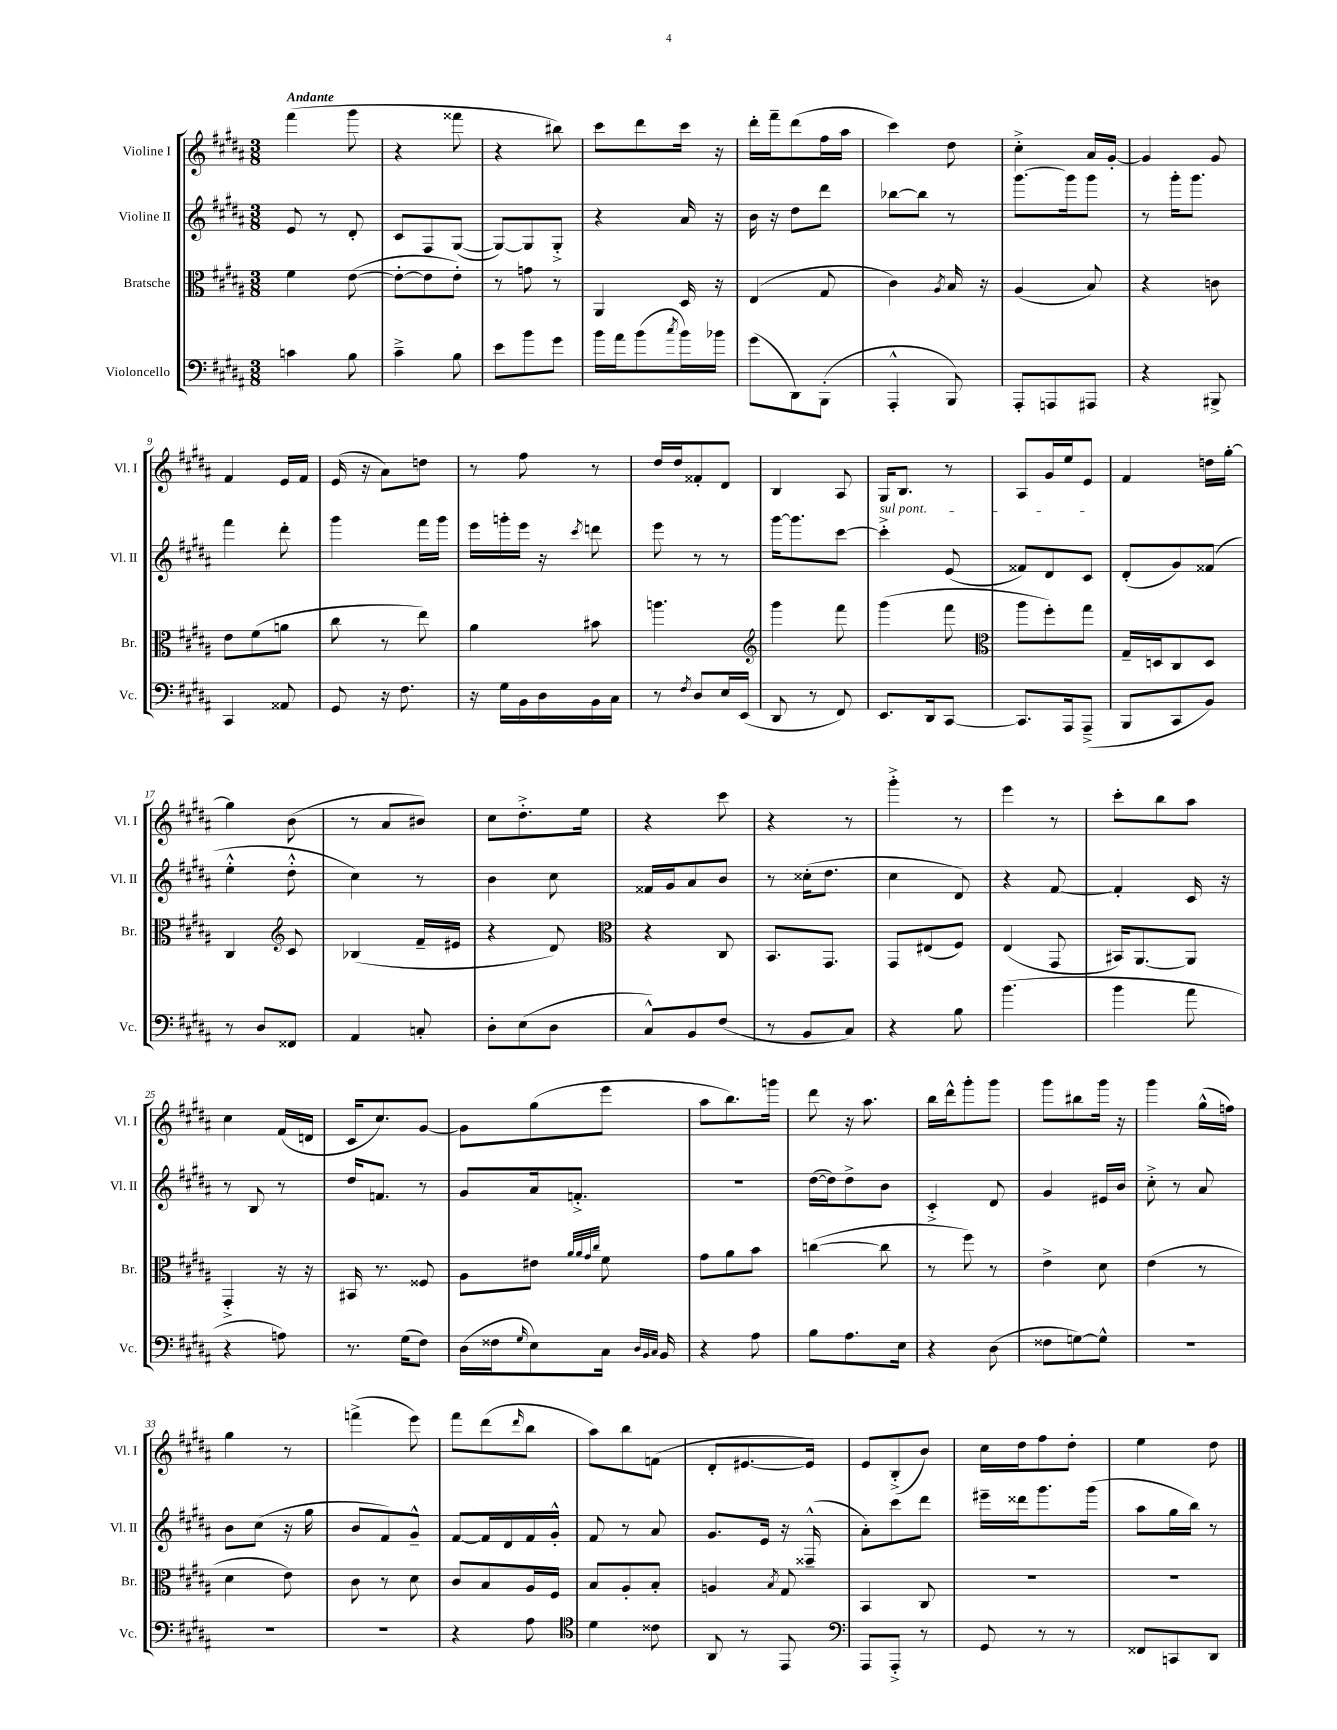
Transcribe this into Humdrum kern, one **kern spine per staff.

**kern	**kern	**kern	**kern
*staff4	*staff3	*staff2	*staff1
*clefF4	*clefC3	*clefG2	*clefG2
*k[f#c#g#d#a#]	*k[f#c#g#d#a#]	*k[f#c#g#d#a#]	*k[f#c#g#d#a#]
*M3/8	*M3/8	*M3/8	*M3/8
4c	4f#	8e	(4fff#
.	.	8r	.
8B	([8e	8d#'	8ggg#
=	=	=	=
4c#~^	8e'_	8c#	4r
.	8e]	8F#	.
8B	8e')	([8G#	8fff##
=	=	=	=
8e	8r	8G#_)	4r
8b	8g	8G#]	.
8g#	8r	8G#'^	8bb#)
=	=	=	=
16b	4AA#	4r	8ccc#
16a#	.	.	.
(8b	.	.	8ddd#
8qcc#	.	.	.
16b)	16D#	16a#	16ccc#
16b-	16r	16r	16r
=	=	=	=
(8g#	(4E	16b	16ddd#'
.	.	16r	16fff#~
8DD#)	.	8dd#	(8ddd#
(8BBB'	8G#	8ddd#	16ff#
.	.	.	16aa#
=	=	=	=
4AAA#'^^	4c#)	[8bb-	4ccc#)
.	.	8bb-]	.
.	8qA#	.	.
8BBB)	16B	8r	8dd#
.	16r	.	.
=	=	=	=
8AAA#'	(4A#	[8.ggg#	4cc#'^
8AAA	.	.	.
.	.	16ggg#]	.
8AAA#	8B)	8ggg#	16a#
.	.	.	[16g#'
=	=	=	=
4r	4r	8r	4g#]
.	.	16ggg#'	.
.	.	8.ggg#	.
8BBB#^	8c	.	8g#
=	=	=	=
4CC#	8e	4fff#	4f#
.	(8f#	.	.
8AA##	8a	8ddd#'	16e
.	.	.	16f#
=	=	=	=
8GG#	8cc#	4ggg#	(16e
.	.	.	16r
16r	8r	.	8a#)
8.F#	.	.	.
.	8ee)	16fff#	8dd
.	.	16ggg#	.
=	=	=	=
16r	4a#	16eee	8r
16G#	.	16ggg'	.
16BB	.	16eee	8ff#
16D#	.	16r	.
.	.	8qccc#	.
16BB	8b#	8ddd	8r
16C#	.	.	.
=	=	=	=
8r	4.aa	8eee	16dd#
.	.	.	16dd#
8qF#	.	.	.
8D#	.	8r	8f##'
16E	.	8r	8d#
(16EE	.	.	.
=	=	=	=
*	*clefG2	*	*
8DD#	4ggg#	[16ggg#	4B
.	.	8.ggg#]	.
8r	.	.	.
8FF#)	8fff#	[8ccc#	8A#
=	=	=	=
8.EE	(4ggg#	4ccc#'^]	16G#
.	.	.	8.B
16DD#	.	.	.
[8CC#	8fff#	(8e	8r
=	=	=	=
*	*clefC3	*	*
8.CC#]	8aa#	8f##)	8A#
.	8ff#')	8d#	16g#
16AAA#	.	.	16ee
(8AAA#~^	8gg#	8c#	8e
=	=	=	=
8BBB	16G#~	(8d#'	4f#
.	16D	.	.
8CC#	8C#	8g#)	.
8BB)	8D	(8f##	16dd
.	.	.	[16gg#'
=	=	=	=
8r	4C#	4ee'^^	4gg#]
8D#	.	.	.
*	*clefG2	*	*
8FF##	8c#	8dd#'^^	(8b
=	=	=	=
4AA#	(4B-	4cc#)	8r
.	.	.	8a#
8C'	16f#~	8r	8b#)
.	16e#	.	.
=	=	=	=
8D#'	4r	4b	8cc#
(8E	.	.	8.dd#'^
8D#	8d#)	8cc#	.
.	.	.	16ee
=	=	=	=
*	*clefC3	*	*
8C#^^)	4r	16f##	4r
.	.	16g#	.
8BB	.	8a#	.
(8F#	8C#	8b	8ccc#
=	=	=	=
8r	8.BB	8r	4r
8BB	.	(16cc##'	.
.	8.GG#	8.dd#	.
8C#)	.	.	8r
=	=	=	=
4r	8GG#	4cc#	4ggg#'^
.	(8E#	.	.
8B	8F#)	8d#)	8r
=	=	=	=
(4.b	(4E	4r	4eee
.	8GG#	[8f#	8r
=	=	=	=
4b	16BB#)	4f#']	8ccc#'
.	[8.AA#	.	.
.	.	.	8bb
8a#	8AA#]	16c#	8aa#
.	.	16r	.
=	=	=	=
4r	4GG#'^	8r	4cc#
.	.	8B	.
8A)	16r	8r	(16f#
.	16r	.	16d
=	=	=	=
8.r	16BB#	16dd#	16c#
.	8.r	8.f	8.cc#)
(16G#	.	.	.
8F#)	8F##	8r	[8g#
=	=	=	=
(16D#	8A#	8g#	8g#]
16F##	.	.	.
16qqG#	.	.	.
8E)	8e#	16a#	(8gg#
.	.	8.f'^	.
.	32qqa#	.	.
.	32qqa#	.	.
.	32qqg#	.	.
.	32qqcc#	.	.
16C#	8f#	.	8eee
32qqD#	.	.	.
32qqBB	.	.	.
32qqC#	.	.	.
16BB	.	.	.
=	=	=	=
4r	8g#	4.r	8aa#
.	8a#	.	8.bb)
8A#	8b	.	.
.	.	.	16ggg
=	=	=	=
8B	([4cc	([16dd#	8ddd#
.	.	16dd#])	.
8.A#	.	8dd#^	16r
.	.	.	8.aa#
.	8cc]	8b	.
16E	.	.	.
=	=	=	=
4r	8r	4c#'^	16bb
.	.	.	16ddd#^^
.	8ff#)	.	8ggg#'
(8D#	8r	8d#	8ggg#
=	=	=	=
8F##	4e^	4g#	8ggg#
[8G)	.	.	8bb#
8G^^]	8d#	16e#	16ggg#
.	.	16b	16r
=	=	=	=
4.r	(4e	8cc#'^	4ggg#
.	.	8r	.
.	8r	8a#	(16gg#^^
.	.	.	16ff)
=	=	=	=
4.r	4d#	8b	4gg#
.	.	(8cc#	.
.	8e)	16r	8r
.	.	16gg#	.
=	=	=	=
4.r	8c#	8b	(4fff^
.	8r	8f#)	.
.	8d#	8g#~^^	8eee)
=	=	=	=
4r	8c#	[8f#	8fff#
.	8B	16f#]	(8ddd#
.	.	16d#	.
.	.	.	16qqddd#
8A#	16A#	16f#	8bb
.	16F#	16g#'^^	.
=	=	=	=
*clefC4	*	*	*
4d#	8B	8f#	8aa#)
.	8A#'	8r	8bb
8c##	8B'	8a#	(8f
=	=	=	=
8AA#	4A	8.g#	8d#'
8r	.	.	[8.e#
.	.	16e	.
.	8qB	.	.
8EE	8G#	16r	.
.	.	(16F##~^^	16e#])
=	=	=	=
*clefF4	*	*	*
8AAA#	4BB	8a#')	8e
8AAA#'^	.	8ccc#	(8B'^
8r	8C#	8ddd#	8b)
=	=	=	=
8GG#	4.r	16eee#~	16cc#
.	.	16ddd##	16dd#
8r	.	8.ggg#	8ff#
8r	.	.	8dd#'
.	.	(16ggg#	.
=	=	=	=
8FF##	4.r	8aa#	4ee
8CC	.	16gg#	.
.	.	16bb)	.
8DD#	.	8r	8dd#
==	==	==	==
*-	*-	*-	*-
